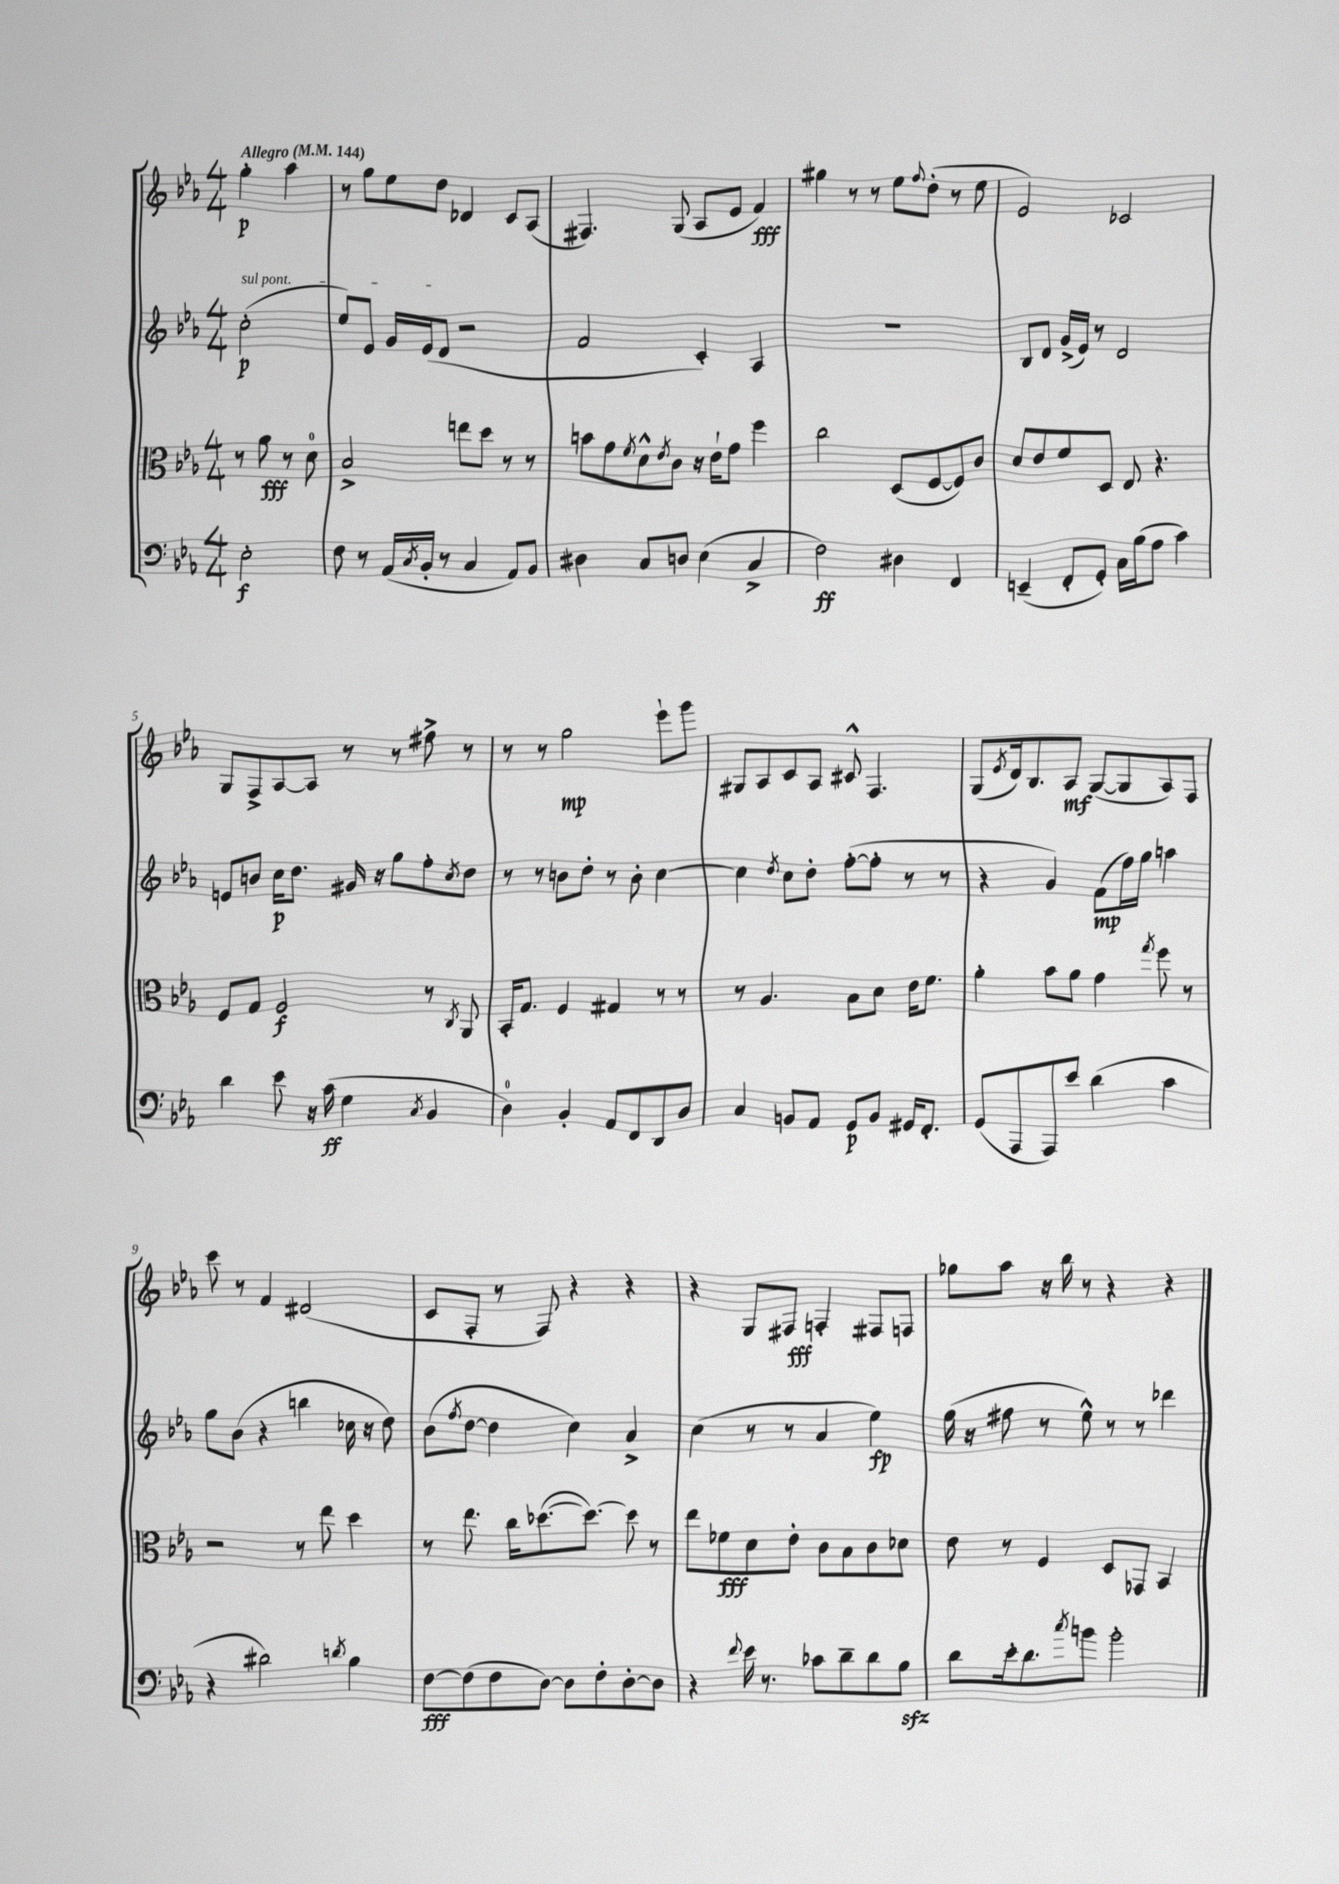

**kern	**dynam	**kern	**dynam	**kern	**dynam	**kern	**dynam
*part4	*part4	*part3	*part3	*part2	*part2	*part1	*part1
*staff4	*staff4	*staff3	*staff3	*staff2	*staff2	*staff1	*staff1
*clefF4	*	*clefC3	*	*clefG2	*	*clefG2	*
*k[b-e-a-]	*	*k[b-e-a-]	*	*k[b-e-a-]	*	*k[b-e-a-]	*
*M4/4	*	*M4/4	*	*M4/4	*	*M4/4	*
*MM144	*	*MM144	*	*MM144	*	*MM144	*
=	=	=	=	=	=	=	=
!	!	!	!	!	!	!LO:TX:a:B:t=Allegro	!
!	!	!	!	!LO:TX:a:i:t=sul pont.	!	!	!
2E-'\	f	8r	.	(2cc'\	p	4gg'\	p
.	.	8a-\	fff	.	.	.	.
.	.	8r	.	.	.	4aa-\	.
.	.	8d\	.	.	.	.	.
=1	=1	=1	=1	=1	=1	=1	=1
8F\	.	2B-^/	.	8ee-/L)	.	8r	.
8r	.	.	.	8e-/J	.	8gg\L	.
(16AA-/LL	.	.	.	16g/LL	.	8ee-\	.
8qC/	.	.	.	.	.	.	.
16BB-'/JJ	.	.	.	(16e-/J	.	.	.
8r	.	.	.	8d/J	.	8dd\J	.
4C/	.	8een\L	.	2r	.	4d-X/	.
.	.	8dd\J	.	.	.	.	.
8AA-/L)	.	8r	.	.	.	8c/L	.
8BB-/J	.	8r	.	.	.	(8A-/J	.
=2	=2	=2	=2	=2	=2	=2	=2
4D#X\	.	8bn\L	.	2f/	.	4.F#X/)	.
.	.	8g\	.	.	.	.	.
.	.	8qf/	.	.	.	.	.
8C/L	.	8d^^\	.	.	.	.	.
.	.	8qe-/	.	.	.	.	.
8Dn/J	.	8c\J	.	.	.	(8G/	.
(4E-\	.	16r	.	4c'/)	.	8A-/L	.
.	.	16e-`\KL	.	.	.	.	.
.	.	8g\J	.	.	.	8e-/J	.
4C^/	.	4ff\	.	4A-/	.	4f/)	fff
=3	=3	=3	=3	=3	=3	=3	=3
2F\)	ff	2cc\	.	1r	.	4gg#X\	.
.	.	.	.	.	.	8r	.
.	.	.	.	.	.	8r	.
4D#X\	.	(8D/L	.	.	.	8ee-\L	.
.	.	.	.	.	.	8qqff/	.
.	.	[8F/	.	.	.	(8dd'\J	.
4FF/	.	8F/])	.	.	.	8r	.
.	.	8c/J	.	.	.	8ee-\	.
=4	=4	=4	=4	=4	=4	=4	=4
(4EEn~/	.	8d/L	.	8B-/L	.	2e-/)	.
.	.	8e-/	.	8d/J	.	.	.
8FF'/L	.	8f/	.	(16g^/LL	.	.	.
.	.	.	.	16e-/JJ)	.	.	.
8GG'/J)	.	8D/J	.	8r	.	.	.
16C\LL	.	8E-/	.	2d/	.	2c-X/	.
(16B-\J	.	.	.	.	.	.	.
8A-\J	.	4.r	.	.	.	.	.
4c\)	.	.	.	.	.	.	.
!!LO:LB:g=z
=5	=5	=5	=5	=5	=5	=5	=5
4d\	.	8F/L	.	8en/L	.	8G/L	.
.	.	8G/J	.	8bn/J	.	8F^/	.
8e-\	.	2F/	f	16cc\KL	p	[8A-/	.
.	.	.	.	8.dd\J	.	.	.
16r	.	.	.	.	.	8A-/J]	.
(16c\	ff	.	.	.	.	.	.
4G\	.	.	.	16g#X/	.	8r	.
.	.	.	.	16r	.	.	.
.	.	.	.	8gg\L	.	8r	.
8qC/	.	.	.	.	.	.	.
4BB-/	.	8r	.	8ff'\	.	8ff#X^\	.
.	.	8qC/	.	8qcc/	.	.	.
.	.	8AA-/	.	8dd\J	.	8r	.
=6	=6	=6	=6	=6	=6	=6	=6
4D\)	.	16BB-'/KL	.	8r	.	8r	.
.	.	8.G/J	.	.	.	.	.
.	.	.	.	8r	.	8r	.
4BB-'/	.	4F/	.	8bn\L	.	2gg\	mp
.	.	.	.	8dd'\J	.	.	.
8AA-/L	.	4G#X/	.	8r	.	.	.
8FF/	.	.	.	8b'\	.	.	.
8DD/	.	8r	.	[4cc\	.	8eee-`\L	.
8D/J	.	8r	.	.	.	8ggg\J	.
=7	=7	=7	=7	=7	=7	=7	=7
4C/	.	8r	.	4cc\]	.	8G#X/L	.
.	.	4.A-/	.	.	.	8A-/	.
.	.	.	.	8qdd/	.	.	.
8BBn/L	.	.	.	8cc\L	.	8c/	.
8AA-/J	.	.	.	8dd'\J	.	8A-/J	.
8GG/L	p	8B-\L	.	([8ff'\L	.	8c#X^^/	.
8BB/J	.	8d\J	.	8ff'\J]	.	4.F/	.
16GG#X/KL	.	16e-\KL	.	8r	.	.	.
8.FF'/J	.	8.f\J	.	.	.	.	.
.	.	.	.	8r	.	.	.
=8	=8	=8	=8	=8	=8	=8	=8
(8GG/L	.	4a-'\	.	4r	.	(8G/L	.
.	.	.	.	.	.	8qe-/	.
8AAA-/	.	.	.	.	.	16d/k)	.
.	.	.	.	.	.	8.B-/	.
8AAA-/)	.	8b-\L	.	4g/)	.	.	.
8e-/J	.	8a-\J	.	.	.	8A-/J	mf
(4d\	.	4g\	.	(8f\L	mp	([8G/L	.
.	.	.	.	16ff\L)	.	8G/]	.
.	.	.	.	16gg\JJ	.	.	.
.	.	8qgg/	.	.	.	.	.
4c\	.	8ff\	.	4aan\	.	8A-/)	.
.	.	8r	.	.	.	8F/J	.
!!LO:LB:g=z
=9	=9	=9	=9	=9	=9	=9	=9
4r	.	2r	.	8gg\L	.	8ccc\	.
.	.	.	.	(8b-\J	.	8r	.
2d#X\)	.	.	.	4r	.	4f/	.
.	.	8r	.	4bbn\	.	(2d#X/	.
.	.	8ee-\	.	.	.	.	.
8qdn/	.	.	.	.	.	.	.
4B-\	.	4dd\	.	16cc-X\	.	.	.
.	.	.	.	16r	.	.	.
.	.	.	.	8dd\)	.	.	.
=10	=10	=10	=10	=10	=10	=10	=10
[8F\L	fff	8r	.	(8b-\L	.	8c/L	.
.	.	.	.	8qff/	.	.	.
(8F\]	.	8.ee-\	.	[8dd\J	.	8F'/J	.
8F\	.	.	.	4dd\]	.	8r	.
.	.	16cc\KL	.	.	.	.	.
[8D\J)	.	([8.dd-X\	.	.	.	8F/)	.
8D\L]	.	.	.	4cc\)	.	4r	.
.	.	8.dd-\J_)	.	.	.	.	.
8F'\	.	.	.	.	.	.	.
[8D'\	.	8dd-\]	.	4a-^/	.	4r	.
8D\J]	.	8r	.	.	.	.	.
=11	=11	=11	=11	=11	=11	=11	=11
4r	.	8ee-\L	.	(4cc\	.	4r	.
.	.	8f-X\	fff	.	.	.	.
8qqf/	.	.	.	.	.	.	.
16e-\	.	8d\	.	8r	.	8G/L	.
8.r	.	.	.	.	.	.	.
.	.	8e-'\J	.	8r	.	8F#X/J	fff
8c-X\L	.	8c\L	.	4a-/	.	4Fn'/	.
8d~\	.	8B-\	.	.	.	.	.
8d\	.	8c\	.	4ee-\)	fp	8F#X/L	.
8B-zz\J	.	8d-X\J	.	.	.	8Fn/J	.
=12	=12	=12	=12	=12	=12	=12	=12
8d\L	.	8e-\	.	(16gg\	.	8gg-X\L	.
.	.	.	.	16r	.	.	.
16e-'\k	.	8r	.	8ff#X\	.	8aa-\J	.
8.d\	.	.	.	.	.	.	.
.	.	4F/	.	8r	.	16r	.
.	.	.	.	.	.	16bb-\	.
8qcc/	.	.	.	.	.	.	.
8bn\J	.	.	.	8ee-^^\)	.	8r	.
2b'\	.	8D/L	.	8r	.	4r	.
.	.	8GG-X/J	.	8r	.	.	.
.	.	4BB-/	.	4ddd-X\	.	4r	.
==	==	==	==	==	==	==	==
*-	*-	*-	*-	*-	*-	*-	*-
